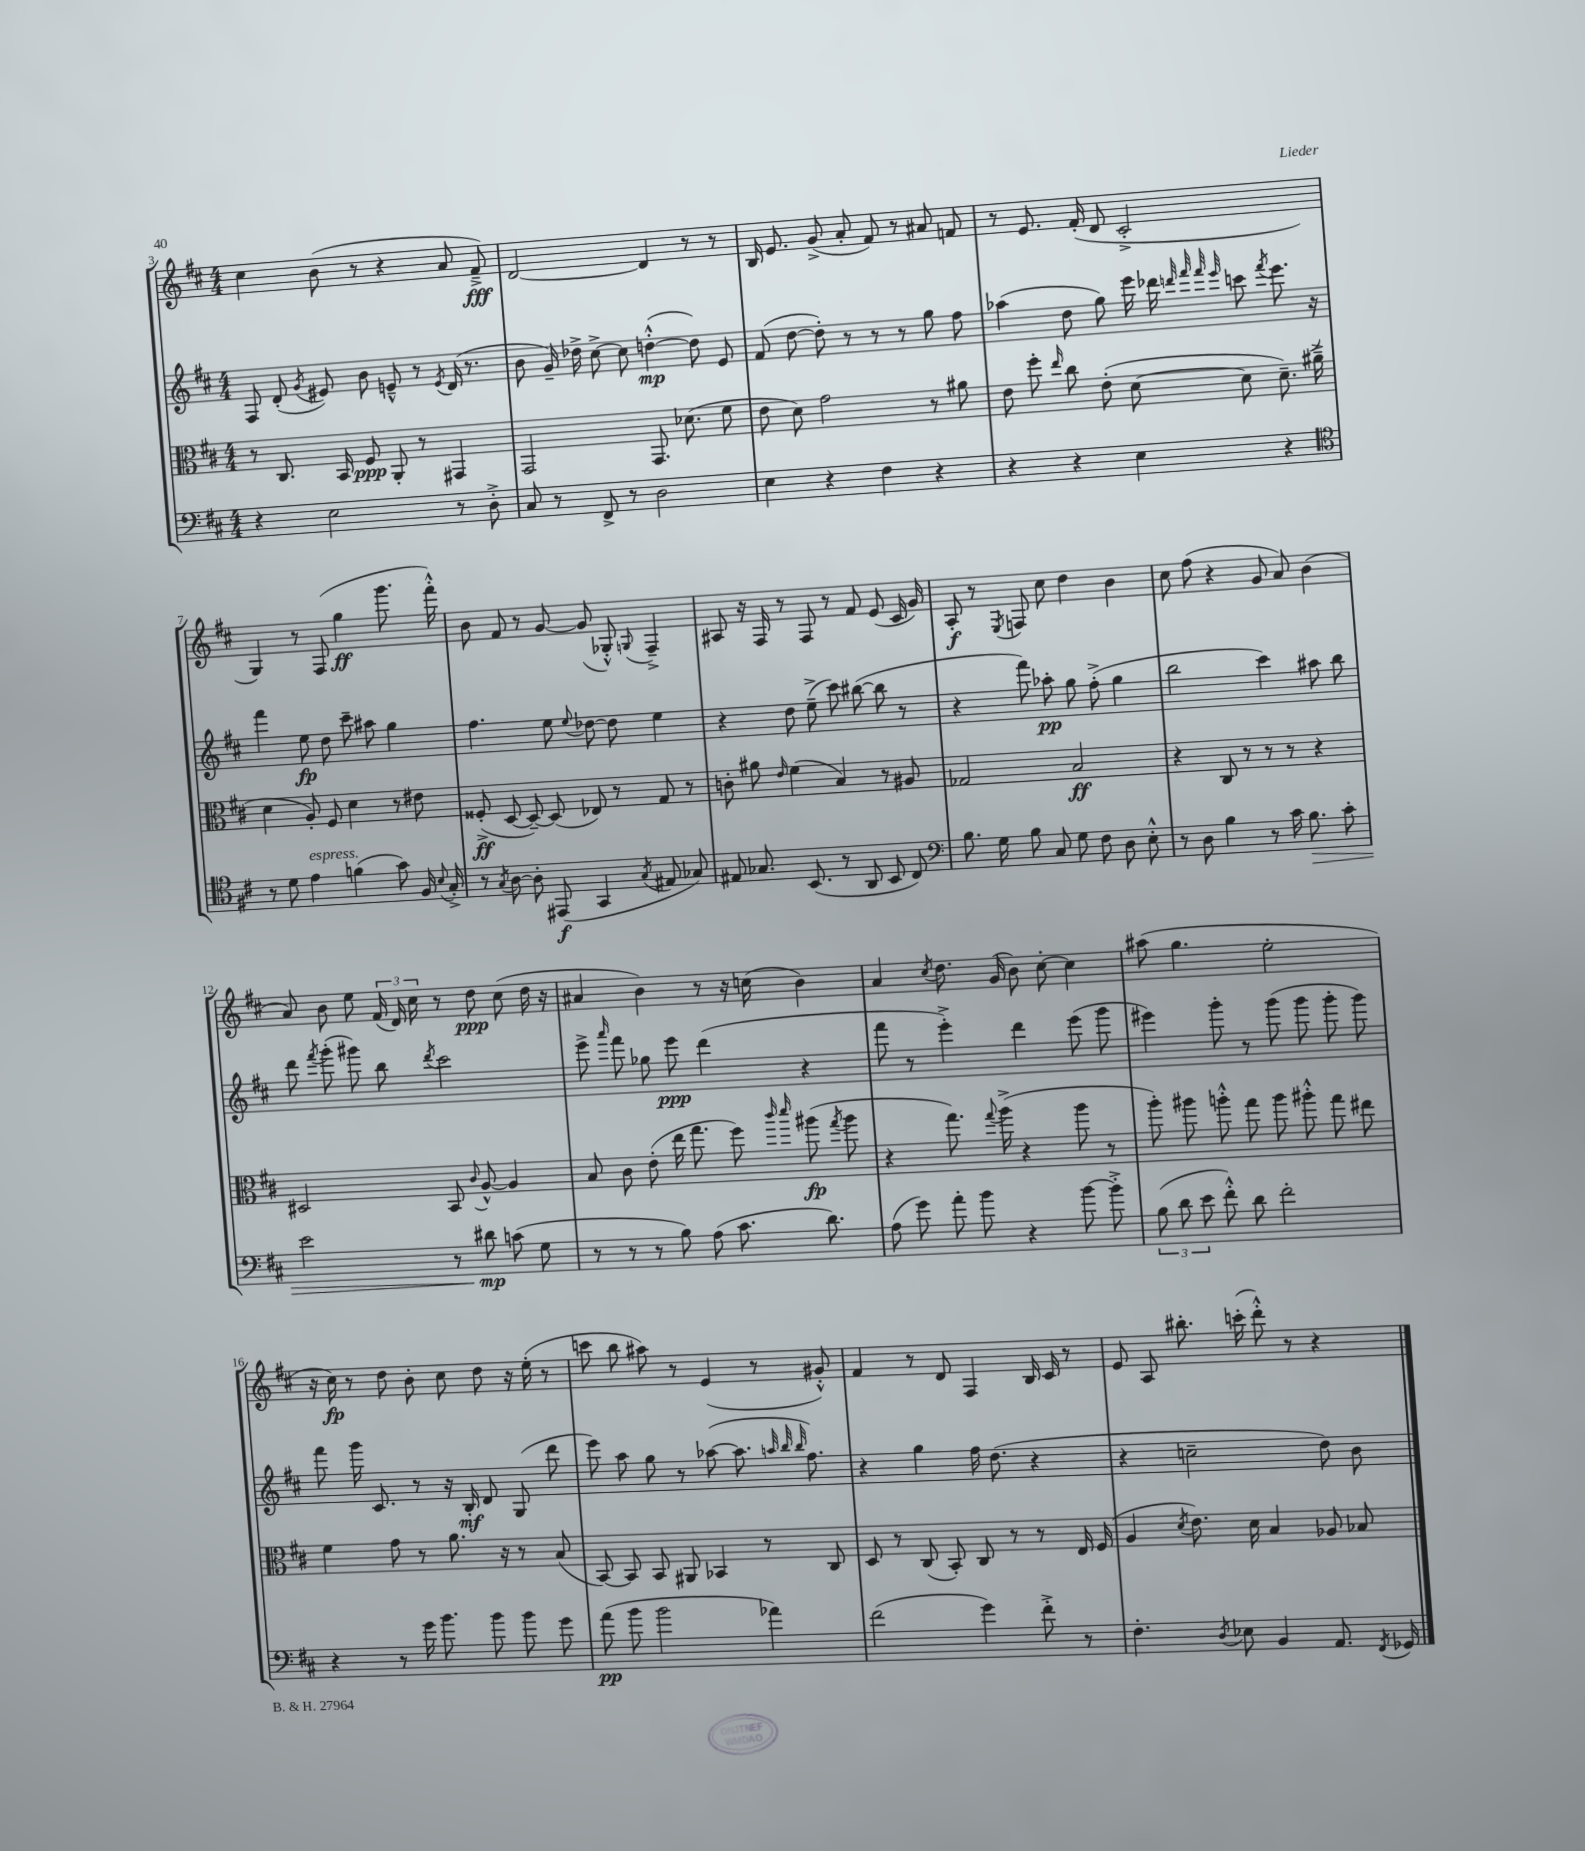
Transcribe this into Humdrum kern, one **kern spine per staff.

**kern	**kern	**kern	**kern
*staff4	*staff3	*staff2	*staff1
*clefF4	*clefC3	*clefG2	*clefG2
*k[f#c#]	*k[f#c#]	*k[f#c#]	*k[f#c#]
*M4/4	*M4/4	*M4/4	*M4/4
4r	8r	8F#	4cc#
.	8.C#	(8d'	.
.	.	8qg	.
2E	.	8e#)	(8b
.	16BB	.	.
.	8F#	8b	8r
.	8AA'	8e~^^	4r
.	8r	8r	.
.	.	8qe	.
8r	4GG#	(16d	8a
.	.	8.r	.
8D'^	.	.	8f#~^)
=	=	=	=
8C#	2GG	8b	[2d
8r	.	16g~)	.
.	.	16dd-^	.
8FF#^	.	[8cc#^	.
8r	.	8cc#]	.
2D	8.GG	([4dd'^^	4d]
.	(8.d-	.	.
.	.	8dd])	8r
.	8f#	8e	8r
=	=	=	=
4E	8e	(8f#	16B
.	.	.	8.e
.	8d)	[8dd	.
4r	2g	8dd'])	(8g^
.	.	8r	8a'
4F#	.	8r	8f#)
.	.	8r	8r
4r	8r	8gg	8a#
.	8a#	8ff#	8f
=	=	=	=
4r	8e	(4aa-	8r
.	8ff#'	.	8.e
.	16qqee	.	.
4r	8cc#	8dd	.
.	.	.	(16f#'
.	(8e'	8gg)	8d
4E	[8d	16eee	2c#'^
.	.	16ddd-	.
.	.	32qqddd	.
.	.	32qqfff#	.
.	.	32qqfff#	.
.	.	32qqeee	.
.	8d]	8ccc	.
.	.	8qfff#	.
4r	8.d~)	8.eee	.
.	(16a#~^	16r	.
=	=	=	=
*clefC4	*	*	*
8r	4d	4fff#	4G)
8d	.	.	.
4e	8A')	8ee	8r
.	8F#	8dd	(8F#
(4f	4d	8ccc#~	4gg
.	.	8aa#	.
8g)	8r	4gg	8.ggg
16F#	8e#	.	.
8qqB	.	.	.
16G'^	.	.	16fff#'^^)
=	=	=	=
8r	(8F##'^	4.ff#	8b
8qG	.	.	.
[8A	[8D	.	8f#
8A']	8D~_)	.	8r
(8EE#	(8D]	8ee	[8g
.	.	8qqee	.
4GG	8E-)	[8dd-	(8g]
.	8r	8dd-]	8G-'^^)
8qG	.	.	8qqG
8E#	8G	4ee	4F#~^
8G-)	8r	.	.
=	=	=	=
8E#	8c'	4r	8A#
8.G-	8a#	.	16r
.	.	.	16F#
.	16qqe	.	.
.	(4f#	8dd	8r
(8.BB	.	.	.
.	.	(8ee~^	8F#
8r	4B)	8ccc#)	8r
8AA	.	([8bb#	8f#
8BB	8r	8bb#]	(8e
8C#)	8A#	8r	16c#
.	.	.	16g)
=	=	=	=
*clefF4	*	*	*
8.B	2G-	4r	8A'
.	.	.	8r
16G	.	.	.
.	.	.	8qE
8B	.	8fff#)	8F
8C#	.	8aa-'	8cc#
8G	2B	8gg	4dd
8F#	.	(8ff#'^	.
8D	.	4gg	4b
8E'^^	.	.	.
=	=	=	=
8r	4r	2bb	8cc#
8D	.	.	(8ff#
4B	8C#	.	4r
.	8r	.	.
8r	8r	4ccc#)	8g
16c#	8r	.	8a)
8.B	.	.	.
.	4r	8aa#	(4b
8c#'	.	8bb	.
=	=	=	=
2e	2D#	8ddd	8a)
.	.	8qfff#	.
.	.	(8ggg'	8b
.	.	8ggg#)	8ee
.	.	8bb	(24f#
.	.	.	24d)
.	.	.	24cc#
.	.	8qddd	.
8r	8BB	2ccc#	8r
.	8qqc#	.	.
8d#	[8A^^	.	8dd
(8c	4A]	.	(8cc#
8G	.	.	16dd
.	.	.	16r
=	=	=	=
8r	8B	8eee^	4a#
.	.	16qqaaa	.
8r	8c#	8fff#	.
8r	(8e'	8gg-	4b)
8B)	16ee	8eee	.
.	8.gg	.	.
(8A	.	(4ddd	8r
8.c#	8ff#)	.	16r
.	.	.	(16cc
.	16qqccc#	.	.
.	16qqddd	.	.
.	(8aa#	4r	4b)
8.d)	.	.	.
.	8qgg	.	.
.	8aa#	.	.
=	=	=	=
(8A	4r	8fff#	4a
8g)	.	8r	.
.	.	.	8qcc#
8a'	8.gg)	4eee'^)	8.dd
8b	.	.	.
.	8qqgg	.	.
.	(16aa^	.	(16g
4r	4r	4ddd	8b)
.	.	.	[8cc#'
[8b	8aa	(8eee	4cc#]
8b'^]	8r	8ggg	.
=	=	=	=
(12B	8aa')	4eee#)	(8aa#
12d	.	.	.
.	8aa#	.	4.gg
12e	.	.	.
8f#'^^)	8aa'^^	8ggg'	.
8d	8gg	8r	.
2f#'	8aa	(8ggg	2ee'
.	8aa#'^^	8ggg	.
.	8gg	8ggg'	.
.	8ee#	8ggg)	.
=	=	=	=
4r	4f#	8fff#	16r
.	.	.	16cc#)
.	.	16ggg	8r
.	.	8.c#	.
8r	8g	.	8dd
16g	8r	8r	8b'
8.b	.	.	.
.	8.a	16r	8cc#
.	.	16B'	.
8b	.	8d	8dd
.	16r	.	.
8b	8r	(8G	16r
.	.	.	(16ee'
8g	(8B	8ddd	8r
=	=	=	=
(8a	[8BB)	8eee)	8ccc
8b	8BB]	8aa	8bb
2b	8BB	8gg	8aa#)
.	8AA#	8r	8r
.	4BB-	([8aa-	(4e
.	.	8.aa-]	.
4a-)	8r	.	8r
.	.	32qqaa	.
.	.	32qqbb	.
.	.	32qqbb	.
.	.	8.ff#)	.
.	8C#	.	8g#'^^)
=	=	=	=
(2f#	8D	4r	4f#
.	8r	.	.
.	(8C#	4gg	8r
.	8BB')	.	8d
4g)	8C#	16ff#	4F#
.	.	(8.dd	.
.	8r	.	.
8f#'^	8r	4r	16B
.	.	.	16c#
8r	16E	.	8r
.	(16F#	.	.
=	=	=	=
4.F#'	4A	4r	8e
.	.	.	8A
.	8qd	.	.
.	8.e)	2cc~	8.bb#'
8qD	.	.	.
8E-	.	.	.
.	16d	.	(16ccc'
4BB	4B	.	8ddd'^^)
.	.	.	8r
8.AA	8A-	8dd)	4r
.	8B-	8b	.
8qFF#	.	.	.
16GG-	.	.	.
==	==	==	==
*-	*-	*-	*-
